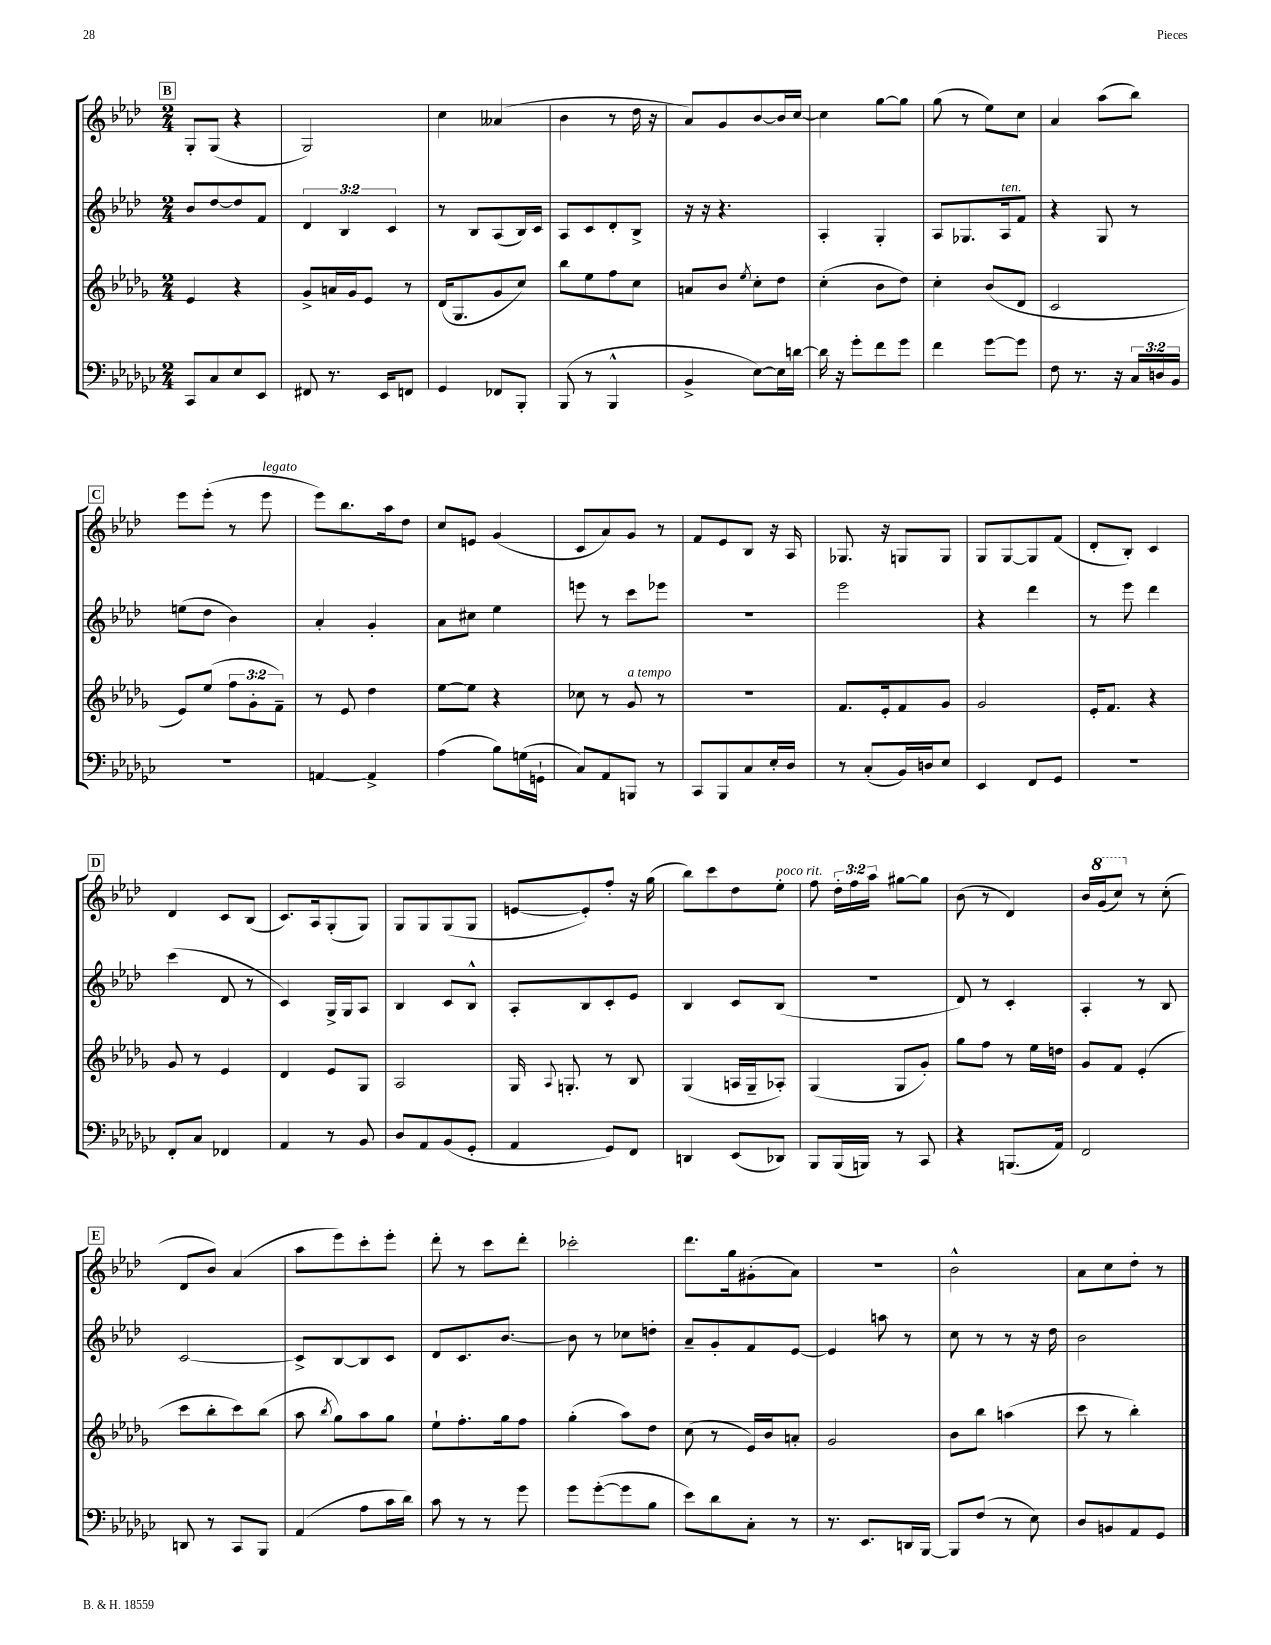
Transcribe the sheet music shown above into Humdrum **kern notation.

**kern	**kern	**kern	**kern
*staff4	*staff3	*staff2	*staff1
*clefF4	*clefG2	*clefG2	*clefG2
*k[b-e-a-d-g-c-]	*k[b-e-a-d-g-]	*k[b-e-a-d-]	*k[b-e-a-d-]
*M2/4	*M2/4	*M2/4	*M2/4
8CC-	4e-	8b-	8G'
8C-	.	[8dd-	(8G
8E-	4r	8dd-]	4r
8EE-	.	8f	.
=	=	=	=
8FF#	8g-^	6d-	2G)
8.r	16a	.	.
.	.	6B-	.
.	16g-	.	.
.	8e-	.	.
16EE-	.	.	.
.	.	6c	.
8FF	8r	.	.
=	=	=	=
4GG-	(16d-	8r	4cc
.	8.G-	.	.
.	.	8B-	.
8FF-	8g-	(8A-	(4a--
8BBB-'	8cc)	16B-)	.
.	.	16c	.
=	=	=	=
(8BBB-	8bb-	8A-	4b-
8r	8ee-	8c	.
4BBB-^^	8ff	8d-'	8r
.	8cc	8B-^	16dd-
.	.	.	16r
=	=	=	=
4BB-^	8a	16r	8a-)
.	.	16r	.
.	8b-	4.r	8g
.	8qee-	.	.
[8E-)	8cc'	.	[8b-
16E-]	8dd-	.	16b-]
[16d	.	.	[16cc
=	=	=	=
16d]	(4cc'	4A-'	4cc]
16r	.	.	.
8g-'	.	.	.
8f	8b-	4G'	[8gg
8g-	8dd-)	.	8gg]
=	=	=	=
4f	4cc'	8A-	(8gg
.	.	8.G-	8r
[8g-	(8b-	.	8ee-)
.	.	16A-	.
8g-]	8d-	8f	8cc
=	=	=	=
8F	2c	4r	4a-
8.r	.	.	.
.	.	8G	(8aa-
16r	.	.	.
24C-	.	8r	8bb-)
24D	.	.	.
24BB-	.	.	.
=	=	=	=
2r	8e-)	(8ee	8eee-
.	(8ee-	8dd-	(8eee-'
.	12ff	4b-)	8r
.	12g-'	.	.
.	.	.	8eee-
.	12f~)	.	.
=	=	=	=
[4AA	8r	4a-'	8eee-)
.	8e-	.	8.bb-
4AA^]	4dd-	4g'	.
.	.	.	16aa-
.	.	.	8dd-
=	=	=	=
(4A-	[8ee-	8a-	8cc
.	8ee-]	8cc#	8e
8B-)	4r	4ee-	(4g
(16G	.	.	.
16GG`	.	.	.
=	=	=	=
8C-)	8cc-	8eee	8c
8AA-	8r	8r	8a-)
8BBB	8g-	8ccc	8g
8r	8r	8eee-	8r
=	=	=	=
8CC-	2r	2r	8f
8BBB-	.	.	8e-
8C-	.	.	8B-
16E-'	.	.	16r
16D-	.	.	16A-
=	=	=	=
8r	8.f	2eee-	8.G-
(8C-'	.	.	.
.	16e-'	.	16r
16BB-)	8f	.	8G
16D	.	.	.
8E-	8g-	.	8G
=	=	=	=
4EE-	2g-	4r	8G
.	.	.	[8G
8FF	.	4ddd-	8G]
8GG-	.	.	(8f
=	=	=	=
2r	16e-'	8r	8d-'
.	8.f	.	.
.	.	8eee-	8B-')
.	4r	4ddd-	4c
=	=	=	=
8FF'	8g-	(4ccc	4d-
8C-	8r	.	.
4FF-	4e-	8d-	8c
.	.	8r	(8B-
=	=	=	=
4AA-	4d-	4c)	8.c)
.	.	.	16A-
8r	8e-	16G^	(8G'
.	.	16G	.
8BB-	8G-	8A-	8G)
=	=	=	=
8D-	2A-	4B-	8G
8AA-	.	.	8G
(8BB-	.	8c	(8G
8GG-'	.	8B-^^	8G
=	=	=	=
4AA-	16G-	8A-'	[8e
.	8qqA-	.	.
.	8.G'	.	.
.	.	8B-	8e'])
8GG-)	8r	8c'	8ff'
8FF	8B-	8e-	16r
.	.	.	(16gg
=	=	=	=
4DD	(4G-	4B-	8bb-)
.	.	.	8ccc
(8EE-	16A	8c	8dd-
.	16G-~	.	.
8DD-)	8A-')	(8B-	8ee-'
=	=	=	=
8BBB-	(4G-	2r	8ff
(16BBB-	.	.	24dd-'
.	.	.	24ff
16BBB)	.	.	.
.	.	.	24aa-
8r	8G-	.	[8gg#
8CC-	8g-')	.	8gg#]
=	=	=	=
4r	8gg-	8d-)	(8b-
.	8ff	8r	8r
(8.BBB	8r	4c'	4d-)
.	16ee-	.	.
16AA-)	16dd	.	.
=	=	=	=
2FF	8g-	4A-'	16b-
.	.	.	(16gg
.	8f	.	8ccc)
.	(4e-'	8r	8r
.	.	8B-	(8cc'
=	=	=	=
8DD	8ccc	[2c	8d-
8r	8bb-'	.	8b-)
8CC-	8ccc)	.	(4a-
8BBB-	(8bb-	.	.
=	=	=	=
(4AA-	8aa-	8c^]	8aa-
.	8qbb-	.	.
.	8gg-)	[8B-	8eee-)
8A-	8aa-	8B-]	8ccc'
16c-	8gg-	8c	8eee-'
16d-)	.	.	.
=	=	=	=
8c-	8ee-`	8d-	8ddd-'
8r	8.ff'	8.c	8r
8r	.	.	8ccc
.	16gg-	[8.b-	.
8g-	8ff	.	8ddd-'
=	=	=	=
8g-	(4gg-'	8b-]	2ccc-'
([8g-'	.	8r	.
8g-]	8aa-)	8cc-	.
8B-	8dd-	8dd'	.
=	=	=	=
8e-)	(8cc	8a-~	8.ddd-
8d-	8r	8g'	.
.	.	.	16gg
8C-'	16e-)	8f	(8g#'
.	16b-	.	.
8r	8a'	[8e-	8a-)
=	=	=	=
8.r	2g-	4e-]	2r
8.EE-	.	.	.
.	.	8aa	.
16DD	.	8r	.
[16BBB-	.	.	.
=	=	=	=
8BBB-]	8b-	8cc	2b-^^
(8F	8bb-	8r	.
8r	(4aa	8r	.
8E-)	.	16r	.
.	.	16dd-	.
=	=	=	=
8D-	8ccc	2b-	8a-
8BB	8r	.	8cc
8AA-	4bb-')	.	8dd-'
8GG-	.	.	8r
==	==	==	==
*-	*-	*-	*-
